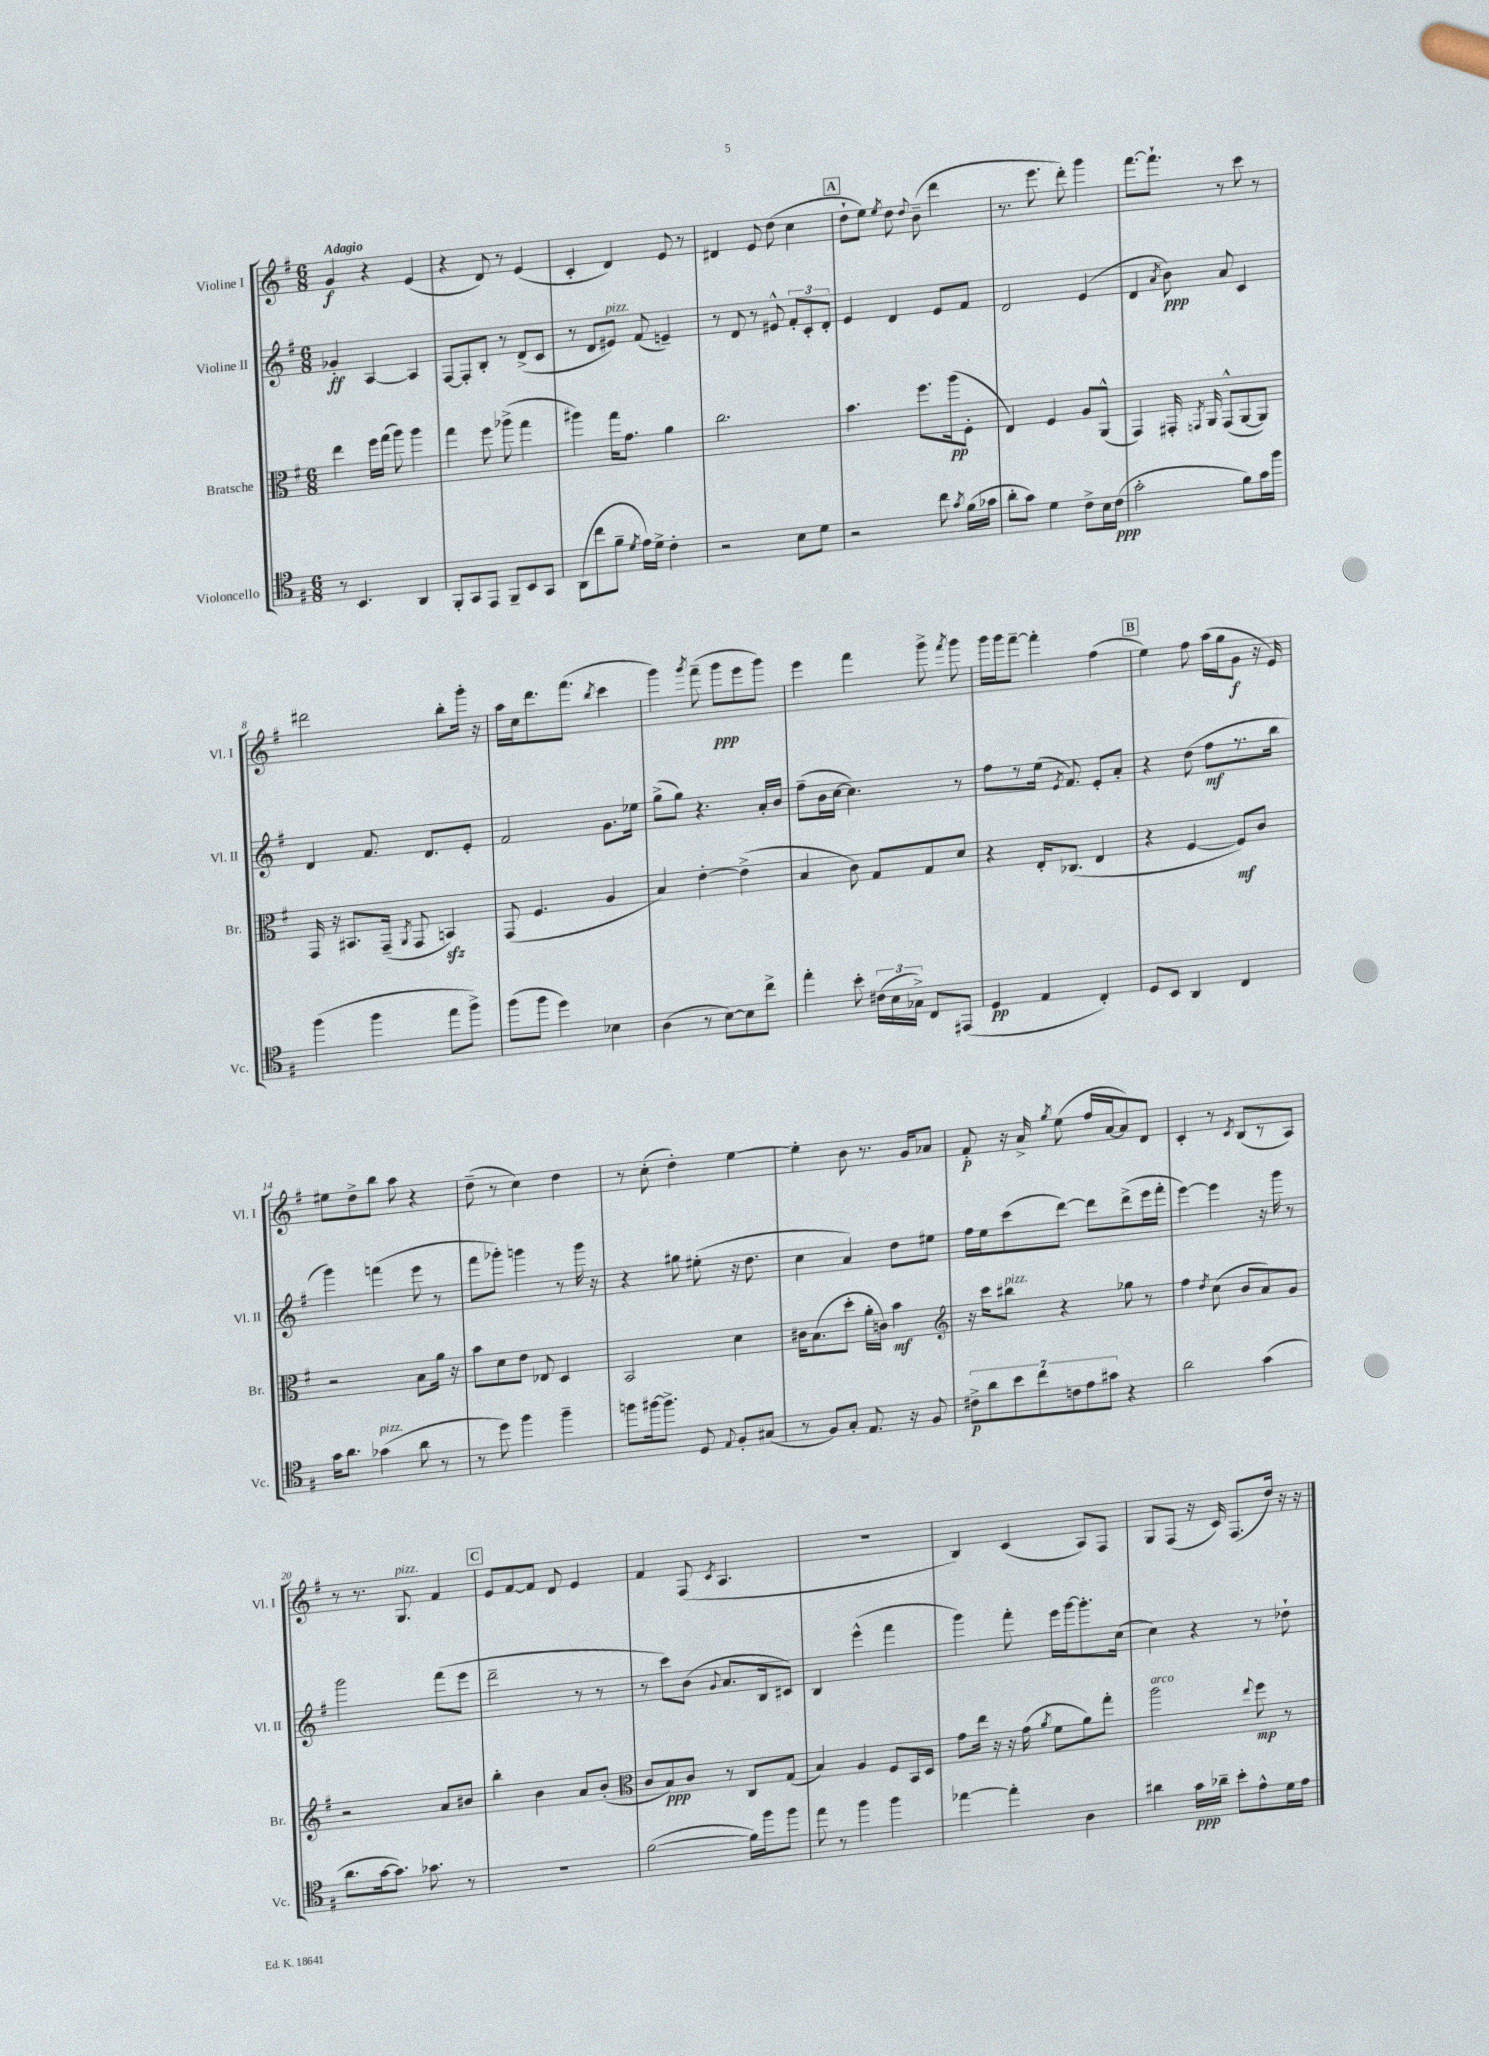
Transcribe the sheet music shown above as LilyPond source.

<<
\new StaffGroup <<
\new Staff = "s0" \with { instrumentName = "Violine I" shortInstrumentName = "Vl. I" } {
    \clef treble \key g \major \numericTimeSignature \time 6/8 \tempo "Adagio"
    \autoBeamOff g'4\f r4 e'4( |
    r4 d'8) r8 e'4( |
    c'4-. d'4) e'8 r8 |
    dis'4 e'8 d''8( c''4 |
    \mark \markup { \box "A" } d''8[-! e''8]) \acciaccatura { e''8 } d''8 \appoggiatura { d''8 } b'8--( d'''4 |
    r8. e'''8. d'''8-.) g'''4 |
    fis'''8.[~ fis'''8.]-! r8 c'''8 r8 |
    dis'''2 b''8[-. g'''16]-. r16 |
    a''16[ c''16 d'''8. fis'''8.]( \acciaccatura { b''8 } c'''4 |
    g'''4) \acciaccatura { g'''8 } fis'''8--( g'''8[\ppp e'''8 g'''8]) |
    e'''4 fis'''4 g'''8-> \acciaccatura { fis'''8 } g'''8 |
    g'''16[ g'''16 fis'''8]~-- fis'''4-. fis''4( |
    \mark \markup { \box "B" } e''4) fis''8 a''16[( g''16 g'8]\f r16 e'16) |
    eis''8[ d''8-> b''8] a''8 r4 |
    d''8--( r8 c''4) d''4 |
    r8 c''8-.( d''4-.) e''4~ |
    e''4-. b'8 r8. g'16[ aes'8] |
    fis'8-.\p r16 a'16-> \acciaccatura { g''8 } e''8( fis''16[ a'16~ a'8) d'8] |
    c'4-. r8 \acciaccatura { c'8 } b8[( r8 a8]) |
    r8 r8. g8.^\markup { \italic "pizz." } fis'4 |
    \mark \markup { \box "C" } e'8[ fis'8~ fis'8] d'8 e'4 |
    fis'4 fis8( \acciaccatura { c'8 } a4. |
    R2. |
    b4) c'4( a8[) fis8] |
    g8[ fis8]( r16 c'16) fis8.[( d''16]) r16 r16 \bar "|." |
}
\new Staff = "s1" \with { instrumentName = "Violine II" shortInstrumentName = "Vl. II" } {
    \clef treble \key g \major \numericTimeSignature \time 6/8
    \autoBeamOff ges'4-.\ff a4~ a4 |
    fis8[~ fis8-. b8]-. r8 d'8[->( c'8] |
    r8 d'8[ eis'8]^\markup { \italic "pizz." }) fis'8( e'4--) |
    r8 d'8 r8 eis'8-^ \tuplet 3/2 { fis'8[-. c'8-. d'8]-. } |
    \mark \markup { \box "A" } e'4 d'4 e'8[ fis'8] |
    d'2 e'4( |
    d'4 \acciaccatura { a'8 } b'8\ppp) a'8 c'4 |
    d'4 fis'8. d'8.[ e'8]-. |
    fis'2 g'8.[ ees''16] |
    g''8[->( g''8]) r4. a'16[-. b'16] |
    fis''8[--( b'16 c''16]~ c''4.) r8 |
    fis''8[ r8 e''16]( \acciaccatura { e'8 } fis'8.) e'8[-. a'8]-. |
    \mark \markup { \box "B" } r4 d''8( fis''8[\mf r8. b''16] |
    g'''4) f'''4( e'''8 r8 |
    fis'''8[ ges'''8]-.) g'''4 r8 g'''16 r16 |
    r4 gis''8 eis''8-.( r16 d''8. |
    c''4 a'4) d''8[ eis''8] |
    fis''16[ e''16 c'''8( d'''8]~) d'''8[ d'''8->( e'''16 fis'''16]-. |
    e'''4~) e'''4 r16 g'''16 r8 |
    g'''2 fis'''8[( e'''8] |
    \mark \markup { \box "C" } d'''2-- r8 r8 |
    r8 c'''8[) b'8]( \appoggiatura { g'8 } a'8.[ b16 cis'8]) |
    b4 e'''4-^( fis'''4 |
    g'''4) fis'''8-. e'''16[ g'''16~ g'''8.-. c''16]( |
    c''4) r4 r8 des''8-! \bar "|." |
}
\new Staff = "s2" \with { instrumentName = "Bratsche" shortInstrumentName = "Br." } {
    \clef alto \key g \major \numericTimeSignature \time 6/8
    \autoBeamOff e''4 fis''16[ g''16]( a''8) a''4 |
    g''4 fis''8 aes''8->( g''4 |
    ais''4) g''16[ g'8.] a'4 |
    c''2. |
    \mark \markup { \box "A" } b'4. fis''8.[ a''16\pp( fis8]-. |
    e4) fis4 a8[ a,8]-^( |
    g,4) gis,16-. \acciaccatura { g,8 } a,16 g,8[-^( a,8~ a,8]) |
    g,16 r16 bis,8.[ g,16]--( \acciaccatura { a,8 } g,8 b,4\sfz) |
    g,8( fis4. a4 |
    b4) e'4~-. e'4->( |
    b4 c'8) g8[ g8 d'8] |
    r4 e16[-. ces8.]( e4 |
    \mark \markup { \box "B" } r4 fis4~ fis8[\mf) c'8] |
    r2 b8[ a'16] r16 |
    b'8[ d'8 e'8] ees8 d4 |
    b,2 d'4 |
    cis'16[ b8.( d''8]-. a'16[-. c'16]) b'4\mf |
    \clef treble r16 c'''16[ bis''8]^\markup { \italic "pizz." } r4 ges''8 r8 |
    fis''4 \acciaccatura { d''8 } c''8( b'8[ a'8) g'8] |
    r2 a'8[ bis'8] |
    \mark \markup { \box "C" } b''4-. b'4 a'8[ b'8]-.( |
    \clef alto c'8[ b8\ppp) c'8] r8 c8[ g8]( |
    b4) a4 fis8[ b,16 d16] |
    g'8[ e''16] r16 r16 g'16( \acciaccatura { a'8 } fis'8[ a'8) g''8]-. |
    a''2^\markup { \italic "arco" } \appoggiatura { e''8 } fis''8\mp r8 \bar "|." |
}
\new Staff = "s3" \with { instrumentName = "Violoncello" shortInstrumentName = "Vc." } {
    \clef tenor \key g \major \numericTimeSignature \time 6/8
    \autoBeamOff r8 b,4. a,4 |
    fis,8[-. g,8 e,8] fis,8[-- b,8 g,8] |
    a,8[( c''8 fis'8]-- \acciaccatura { d'8 } e'16[) d'16]-> c'4-. |
    r2 b8[ d'8] |
    \mark \markup { \box "A" } r2 c''8 \acciaccatura { g'8 } fis'16[( ges'16] |
    a'8[-. g'8]) d'4 c'8[-> b16 c'16]\ppp( |
    g'2-. fis'8[) g'16 fis''16] |
    fis''4( fis''4 e''8[ fis''8]->) |
    fis''8[( fis''8] d''4) bes4 |
    a4( r8 b8[~) b8 c''8]-> |
    e''4-. b'8-. \tuplet 3/2 { cis'16[( b16 ges16]->) } c8[ eis,8]( |
    d4\pp e4 c4-.) |
    \mark \markup { \box "B" } d8[ b,8] a,4 c4 |
    g'16[ a'8.] ges'4^\markup { \italic "pizz." }( a'8 r8 |
    r8 d''8) fis''4 fis''4-- |
    f''8[ fis''16~ fis''8.]-> d8 \appoggiatura { e8 } fis8[-. gis8]( |
    r8 fis8[) g8]-. e8. r16 fis8 |
    \tuplet 7/4 { cis'8[->\p a'8 b'8 c''8 c'8 e'8 gis'8] } r4 |
    a'2 g'4( |
    a'8.[ g'16~ g'8.]) ges'8. r8 |
    \mark \markup { \box "C" } R2. |
    fis'2~( fis'16[) fis''16 fis''8] |
    e''8 r8 fis''4 fis''4 |
    ees''4~ ees''4-. a4 |
    ais'4 g'16[\ppp aes'16]-- b'8[-. e'8-^ d'16 e'16] \bar "|." |
}
>>
>>
